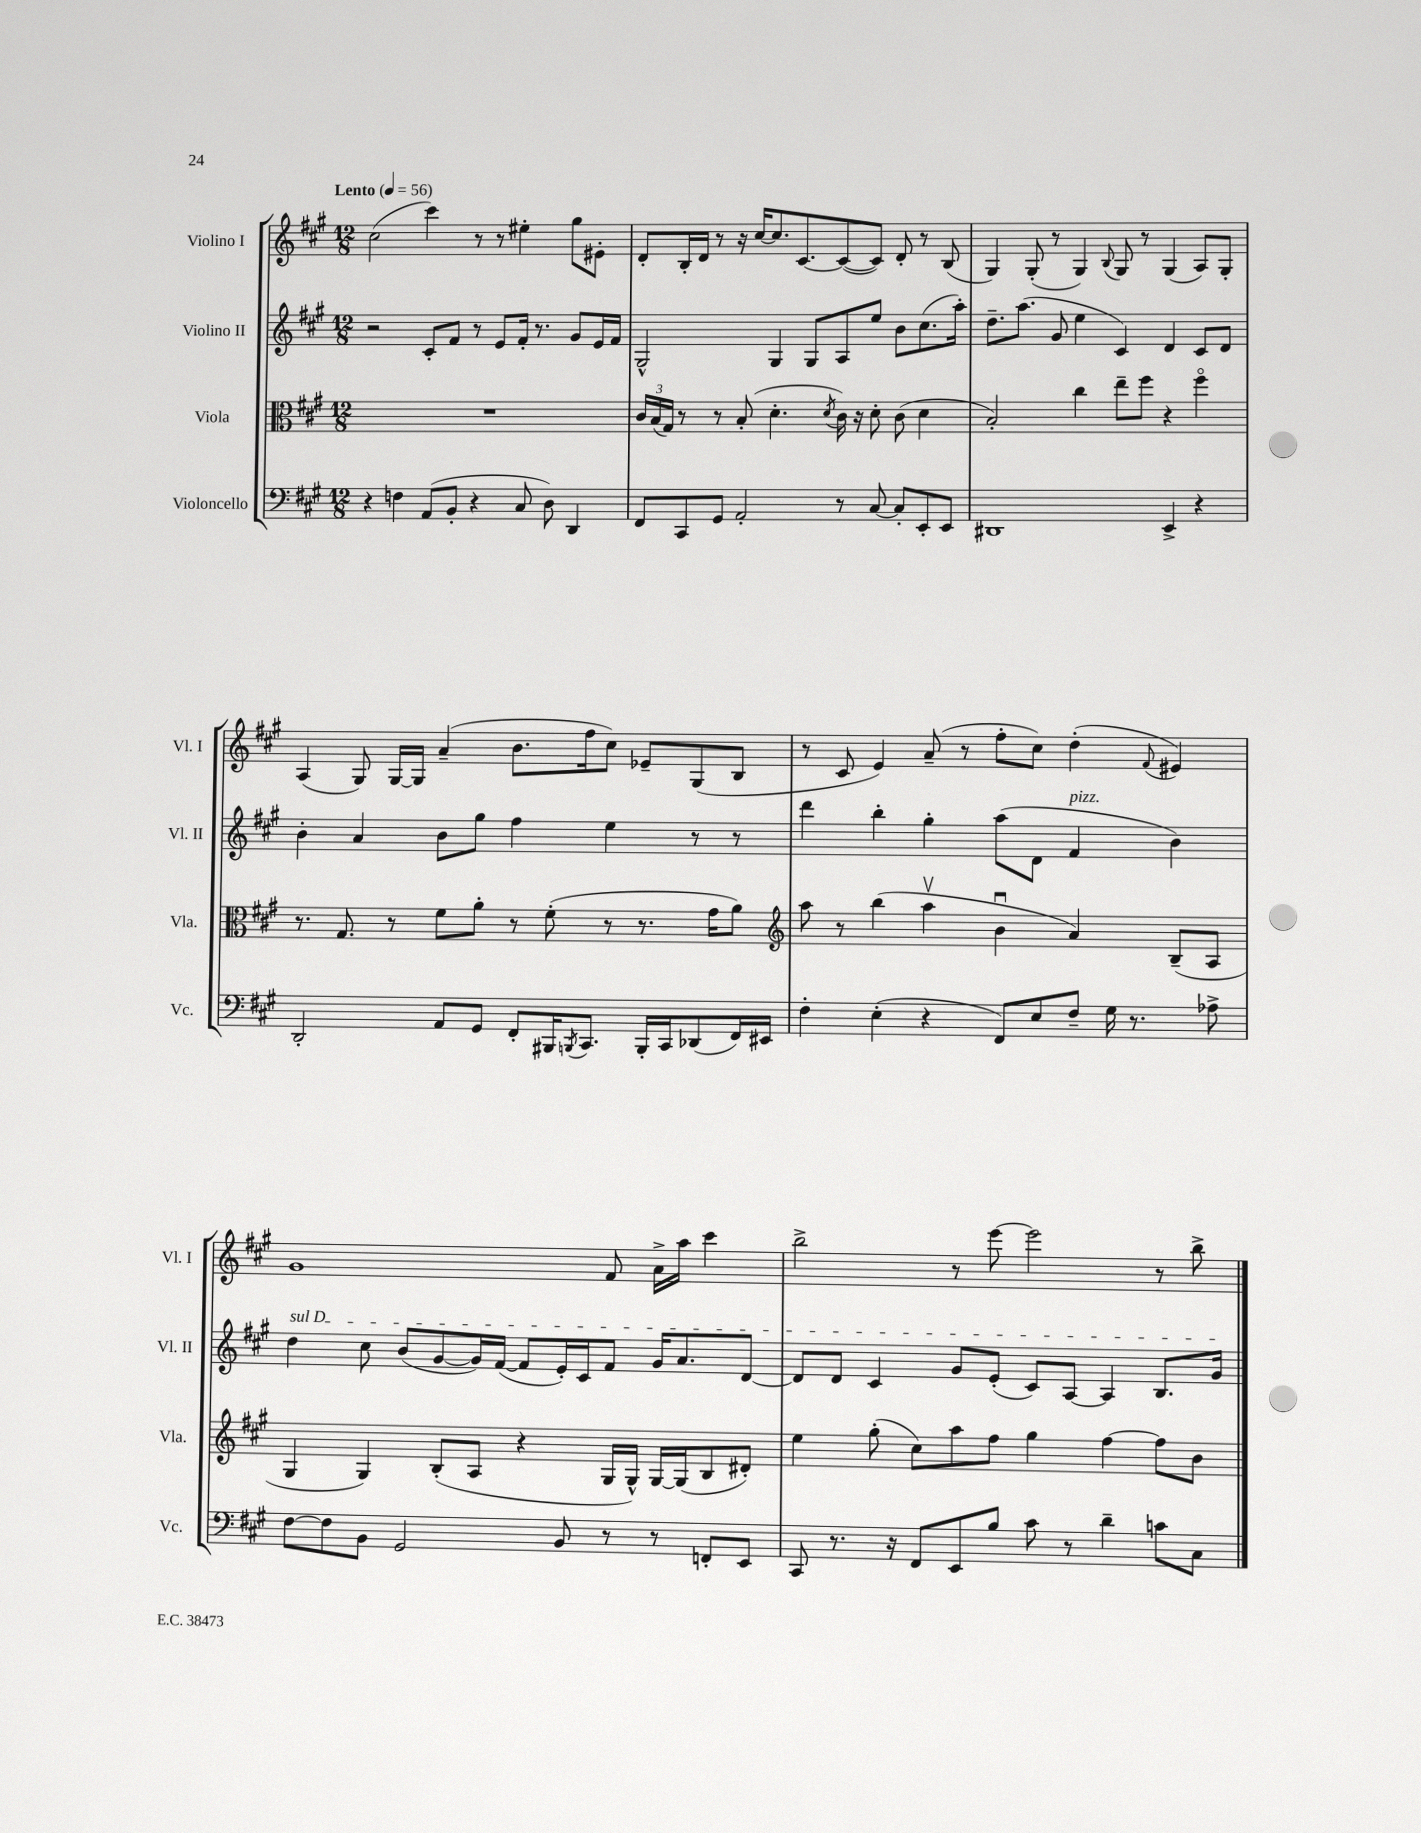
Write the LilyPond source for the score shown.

<<
\new StaffGroup <<
\new Staff = "s0" \with { instrumentName = "Violino I" shortInstrumentName = "Vl. I" } {
    \clef treble \key a \major \numericTimeSignature \time 12/8 \tempo "Lento" 4 = 56
    cis''2( cis'''4) r8 r8 eis''4-. gis''8 eis'8-. |
    d'8-. b16-. d'16 r8 r16 cis''16~ cis''8. cis'8.~ cis'8~( cis'8) d'8-. r8 b8( |
    gis4) gis8-.( r8 gis4) \appoggiatura { b8 } gis8 r8 gis4( a8) gis8-. |
    a4( gis8) gis16~ gis16 a'4--( b'8. fis''16 cis''8) ees'8-- gis8( b8 |
    r8 cis'8 e'4) a'8--( r8 fis''8-. cis''8) d''4-.( \appoggiatura { fis'8 } eis'4) |
    gis'1 fis'8 a'16-> a''16 cis'''4 |
    b''2-> r8 e'''8~ e'''2 r8 b''8-> \bar "|." |
}
\new Staff = "s1" \with { instrumentName = "Violino II" shortInstrumentName = "Vl. II" } {
    \clef treble \key a \major \numericTimeSignature \time 12/8
    r2 cis'8-. fis'8 r8 e'8 fis'16-. r8. gis'8 e'16 fis'16 |
    gis2-^ gis4 gis8 a8 e''8 b'8 cis''8.( a''16-.) |
    d''8.-- a''8.( gis'8 e''4 cis'4) d'4 cis'8 d'8 |
    b'4-. a'4 b'8 gis''8 fis''4 e''4 r8 r8 |
    d'''4 b''4-. gis''4-. a''8( d'8 fis'4^\markup { \italic "pizz." } b'4) |
    \once \override TextSpanner.bound-details.left.text = \markup { \italic "sul D" } d''4\startTextSpan cis''8 b'8( gis'8~ gis'16) fis'16~( fis'8 e'16-.) cis'16 fis'8 gis'16 a'8. d'8~ |
    d'8 d'8 cis'4 gis'8 e'8-.( cis'8) a8~ a4 b8. gis'16\stopTextSpan \bar "|." |
}
\new Staff = "s2" \with { instrumentName = "Viola" shortInstrumentName = "Vla." } {
    \clef alto \key a \major \numericTimeSignature \time 12/8
    R1. |
    \tuplet 3/2 { cis'16 b16( gis16) } r8 r8 b8-.( d'4.-. \acciaccatura { d'8 } cis'16) r16 d'8-. cis'8( d'4 |
    b2-.) cis''4 e''8-- fis''8 r4 fis''4\flageolet |
    r8. gis8. r8 fis'8 a'8-. r8 fis'8-.( r8 r8. gis'16 a'8) |
    \clef treble a''8 r8 b''4( a''4\upbow b'4\downbow a'4) b8--( a8 |
    gis4 gis4) b8-.( a8 r4 gis16 gis16-^) gis16~ gis16( b8 dis'8-.) |
    e''4 gis''8-.( cis''8) a''8 fis''8 gis''4 fis''4~ fis''8 b'8 \bar "|." |
}
\new Staff = "s3" \with { instrumentName = "Violoncello" shortInstrumentName = "Vc." } {
    \clef bass \key a \major \numericTimeSignature \time 12/8
    r4 f4 a,8( b,8-. r4 cis8 d8) d,4 |
    fis,8 cis,8 gis,8 a,2-. r8 cis8~ cis8-. e,8-. e,8 |
    dis,1 e,4-> r4 |
    d,2-. a,8 gis,8 fis,8-. bis,,16 \acciaccatura { b,,8 } cis,8. b,,16-. cis,16 des,8( fis,16) eis,16 |
    fis4-. e4-.( r4 fis,8) e8 fis8-- gis16 r8. aes8-> |
    fis8~ fis8 b,8 gis,2 b,8 r8 r8 f,8-. e,8 |
    cis,8 r8. r16 fis,8 e,8 b8 cis'8 r8 d'4-- c'8 cis8 \bar "|." |
}
>>
>>
\layout { \context { \Score \remove "Bar_number_engraver" } }
